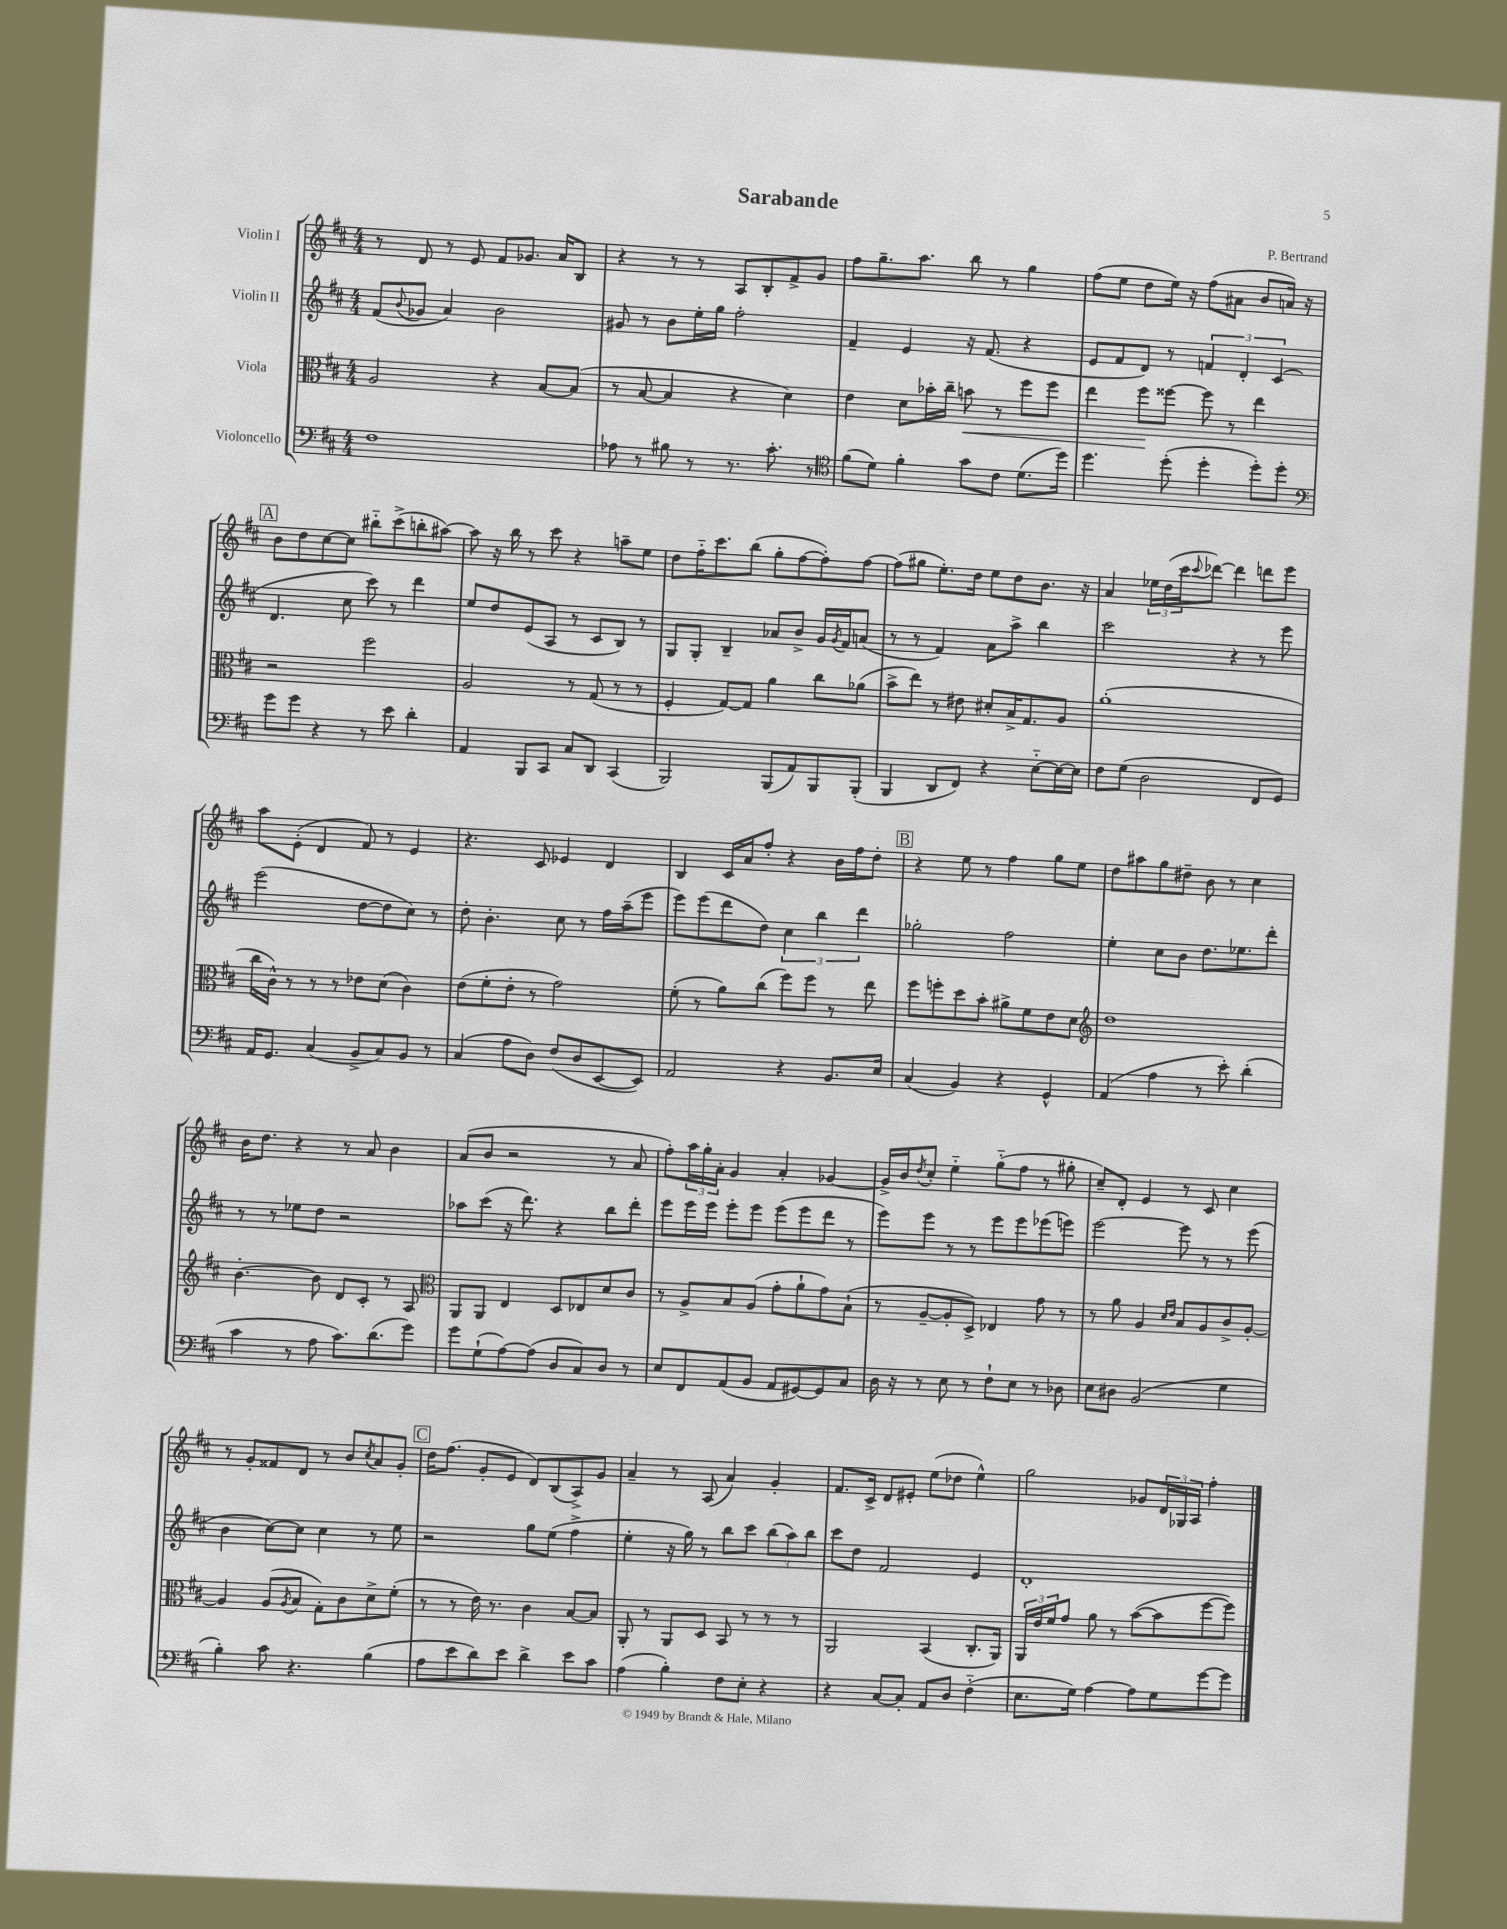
\header { title = "Sarabande" composer = "P. Bertrand" }
<<
\new StaffGroup <<
\new Staff = "s0" \with { instrumentName = "Violin I" } {
    \clef treble \key d \major \numericTimeSignature \time 4/4
    r8 d'8 r8 e'8 fis'8 ges'8. a'16 b8 |
    r4 r8 r8 a8 b8-. fis'8-> g'8 |
    fis''8 g''8.-- a''8. b''8 r8 g''4 |
    fis''8( e''8 d''8 e''16) r16 fis''8( ais'8 b'8 a'16) r16 |
    \mark \markup { \box "A" } b'8 d''8 cis''8~ cis''8 bis''8-_ cis'''8->( b''8-. ais''8~) |
    ais''8 r16 b''16 r8 cis'''8 r4 a''8-- e''8 |
    d''8 fis''16-_ cis'''8. b''8( g''8-. fis''8~ fis''8-.) fis''8~ |
    fis''8( gis''8 e''8.-.) d''16 e''8 d''8 b'8. r16 |
    a'4 \tuplet 3/2 { ees''16 d''16( cis'''16 } \appoggiatura { cis'''8 } des'''8~) des'''4 d'''8 e'''8 |
    a''8 e'8-.( d'4 fis'8) r8 e'4 |
    r4. cis'8 ees'4 d'4 |
    b4 cis'16 a'16 fis''8-. r4 b'16 fis''16 d''8-. |
    \mark \markup { \box "B" } r4 e''8 r8 fis''4 g''8 e''8 |
    d''8 ais''8 g''8 dis''8-- b'8 r8 cis''4 |
    b'16 d''8. r4 r8 a'8 b'4 |
    a'8( b'8 r2 r8 a'8 |
    fis''8-.) \tuplet 3/2 { a''16 g''16-. a'16-. } g'4 a'4-. ges'4~ |
    ges'16-> b'16 \acciaccatura { d''8 } cis''8-. e''4-_ g''8-_( fis''8 r8 gis''8-. |
    cis''8--) d'8-. e'4 r8 cis'8 cis''4 |
    r8 g'8-. fisis'8 d'8 r8 b'8 \acciaccatura { cis''8 } a'8 g'8-. |
    \mark \markup { \box "C" } d''16 fis''8.( g'8-. e'8 d'8) b8( a8->) g'8 |
    a'4-- r8 a8( a'4) g'4-. |
    fis'8. cis'16-> d'8 eis'8-. e''8( des''8 e''4-^) |
    g''2 ges'8 \tuplet 3/2 { d'16 ges16 a16 } fis''4-. \bar "|." |
}
\new Staff = "s1" \with { instrumentName = "Violin II" } {
    \clef treble \key d \major \numericTimeSignature \time 4/4
    fis'8( \appoggiatura { b'8 } ges'8 a'4) b'2 |
    gis'8 r8 b'8 e''16-. g''16 fis''2-. |
    fis'4-- e'4 r16 fis'8.( r4 |
    e'8 fis'8 d'8) r8 \tuplet 3/2 { f'4 d'4-. cis'4( } |
    \mark \markup { \box "A" } d'4. cis''8 cis'''8) r8 d'''4 |
    e''8 d''8 e'8( a8 r8 cis'8 b8) r8 |
    g8 g8-. b4-- aes'8 b'8-> g'16 \acciaccatura { g'8 } fis'16 a'8( |
    r8 r8 fis'4) a'8 a''8-> b''4 |
    cis'''2 r4 r8 e'''8 |
    e'''2( d''8~ d''8 cis''8) r8 |
    d''8-. b'4.-. cis''8 r8 fis''16 a''16--( e'''8 |
    e'''8) e'''8( d'''8 d''8) \tuplet 3/2 { cis''4 b''4 d'''4 } |
    \mark \markup { \box "B" } ges''2-. fis''2 |
    e''4-. cis''8 b'8 d''8. ees''8. d'''8-. |
    r8 r8 ees''8 d''8 r2 |
    aes''8 cis'''8( r16 d'''8.) r4 b''8 d'''8-. |
    e'''8 e'''16 e'''16 e'''8-. e'''8 e'''8( e'''8 d'''8 r8 |
    e'''8) e'''8 r8 r8 e'''8 e'''8 ees'''8( e'''8) |
    e'''2~ e'''8 r8 r8 e'''8( |
    b'4 cis''8~) cis''8 cis''4 r8 e''8 |
    \mark \markup { \box "C" } r2 g''8 e''8( fis''4-> |
    e''4-. r16 g''16) r8 b''8 cis'''8 \tuplet 3/2 { b''8( a''8) b''8 } |
    cis'''8 d''8 fis'2 e'4 |
    d'1-. \bar "|." |
}
\new Staff = "s2" \with { instrumentName = "Viola" } {
    \clef alto \key d \major \numericTimeSignature \time 4/4
    a2 r4 b8~ b8( |
    r8 b8~ b4 r4 d'4) |
    e'4 d'8 bes'16-. cis''16-- b'8\< r8 fis''8 fis''8 |
    e''4 fis''8\! fisis''8~ fisis''8 r8 e''4 |
    \mark \markup { \box "A" } r2 fis''2 |
    a2 r8 g8( r8 r8 |
    fis4-. g8~) g8 a'4 cis''8 aes'8( |
    b'8-> e''8) r8 eis'8 dis'8-. b16-> g8. a8 |
    a'1-.( |
    cis''16 cis'16-^) r8 r8 r8 ees'8 d'8( cis'4) |
    e'8( fis'8-. e'8-. r8 g'2) |
    fis'8-.( r8 a'8) cis''8( fis''8) fis''8 r8 e''8 |
    \mark \markup { \box "B" } fis''8 f''8-. d''8 b'8-. ais'8-> fis'8 e'8 d'8 |
    \clef treble d''1 |
    b'4.~-. b'8 d'8 cis'8-. r8 a8 |
    \clef alto a,8 a,8 e4 d8 ees8 d'8 cis'8 |
    r8 a8-> b8 a8( g'8-. a'8-! g'8) b8-!( |
    r8 a8~-- a8-. d8->) ees4 g'8 r8 |
    r8 a'8 a4 \grace { d'16 e'16 } b8 a8 cis'8-> a8~-. |
    a4 a8( \acciaccatura { a8 } b8 g8-.) cis'8 d'8-> fis'8-.( |
    \mark \markup { \box "C" } r8 r8 e'16) r8. cis'4 b8~ b8 |
    a,8-. r8 a,8 d8 b,8 r8 r8 r8 |
    a,2 b,4( cis8.-. a,16) |
    \tuplet 3/2 { a,16 e'16 fis'16 } g'8 a'8 r8 b'8~( b'8 fis''8~ fis''8) \bar "|." |
}
\new Staff = "s3" \with { instrumentName = "Violoncello" } {
    \clef bass \key d \major \numericTimeSignature \time 4/4
    fis1 |
    aes8 r8 bis8 r8 r8. cis'8.-. r8 |
    \clef tenor fis'8( d'8) fis'4-. g'8 cis'8 d'8.( d''16) |
    d''4. d''8-.( d''4-. d''8-.) d''8-. |
    \mark \markup { \box "A" } \clef bass g'8 g'8 r4 r8 e'8 d'4-. |
    a,4 b,,8 cis,8 cis8 d,8 cis,4( |
    b,,2) b,,8( a,8) b,,8 b,,8-.( |
    b,,4 d,8 fis,8) r4 e8~-_ e16~ e16 |
    fis8 g8( d2 fis,8 g,8) |
    a,16 g,8. cis4( b,8-> cis8) b,8 r8 |
    cis4( a8 d8) fis8( d8 e,8~ e,8) |
    a,2 r4 b,8. e16 |
    \mark \markup { \box "B" } cis4( b,4) r4 g,4-^ |
    a,4( a4 r8 e'8-.) d'4-.( |
    cis'4 r8 a8 cis'8.) d'8.( g'8) |
    g'8 g8-!( a8~) a8( d8 cis8) d8 r8 |
    e8 fis,8 a,8( b,8 a,8 gis,8~) gis,8 cis8 |
    d16 r16 r8 e8 r8 fis8-! e8 r8 des8 |
    e8 dis8 b,2( g4 |
    b4-.) cis'8 r4. b4( |
    \mark \markup { \box "C" } a8 e'8 d'8) e'8 d'4-> e'8 cis'8 |
    a4( b4-.) fis8 e8-. r4 |
    r4 cis8~ cis8-. a,8 d8 fis4-_( |
    e8. g16) a4~ a8 g8 g'8~ g'8 \bar "|." |
}
>>
>>
\layout { \context { \Score \remove "Bar_number_engraver" } }
